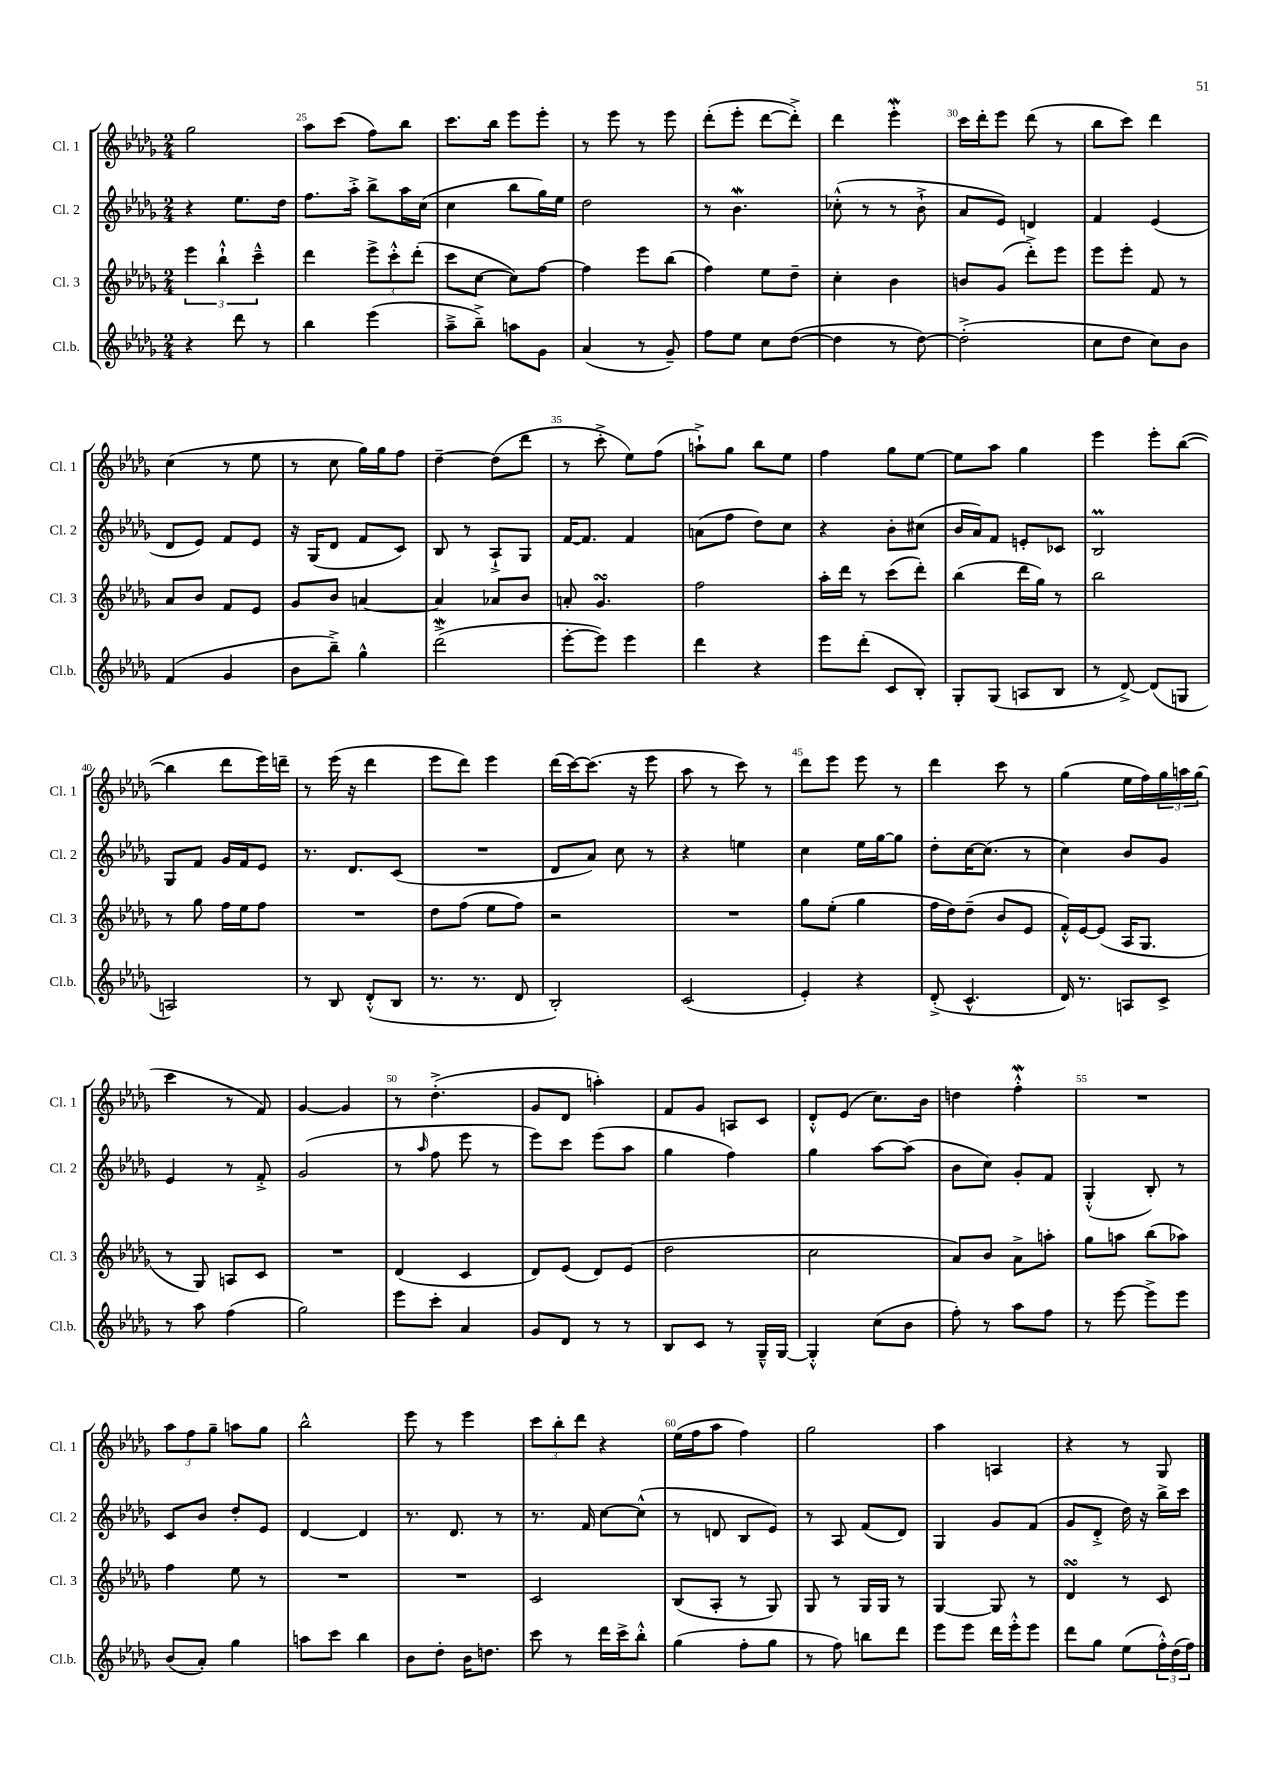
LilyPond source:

<<
\new StaffGroup <<
\new Staff = "s0" \with { instrumentName = "Cl. 1" shortInstrumentName = "Cl. 1" } {
    \clef treble \key des \major \numericTimeSignature \time 2/4
    ges''2 |
    aes''8 c'''8( f''8) bes''8 |
    c'''8. bes''16 ees'''8 ees'''8-. |
    r8 ees'''8 r8 ees'''8 |
    des'''8-.( ees'''8-. des'''8~ des'''8-.->) |
    des'''4 ees'''4-.\mordent |
    c'''16 des'''16-. ees'''8 des'''8( r8 |
    bes''8 c'''8) des'''4 |
    c''4( r8 ees''8 |
    r8 c''8 ges''16) ges''16 f''8 |
    des''4~-- des''8( des'''8 |
    r8 c'''8-.-> ees''8) f''8( |
    a''8-!->) ges''8 bes''8 ees''8 |
    f''4 ges''8 ees''8~ |
    ees''8 aes''8 ges''4 |
    ees'''4 ees'''8-. bes''8~( |
    bes''4 des'''8 ees'''16) d'''16-- |
    r8 ees'''16( r16 des'''4 |
    ees'''8 des'''8) ees'''4 |
    des'''16( c'''16~) c'''8.( r16 ees'''8 |
    aes''8 r8 c'''8) r8 |
    des'''8 ees'''8 ees'''8 r8 |
    des'''4 c'''8 r8 |
    ges''4( ees''16 f''16) \tuplet 3/2 { ges''16 a''16 ges''16( } |
    c'''4 r8 f'8) |
    ges'4~ ges'4 |
    r8 des''4.-.->( |
    ges'8 des'8 a''4-.) |
    f'8 ges'8 a8 c'8 |
    des'8-.-^ ees'8( c''8.) bes'16 |
    d''4 f''4-.-^\mordent |
    R2 |
    \tuplet 3/2 { aes''8 f''8 ges''8-- } a''8 ges''8 |
    bes''2-^ |
    ees'''8 r8 ees'''4 |
    \tuplet 3/2 { c'''8 bes''8-. des'''8 } r4 |
    ees''16( f''16 aes''8 f''4) |
    ges''2 |
    aes''4 a4 |
    r4 r8 ges8 \bar "|." |
}
\new Staff = "s1" \with { instrumentName = "Cl. 2" shortInstrumentName = "Cl. 2" } {
    \clef treble \key des \major \numericTimeSignature \time 2/4
    r4 ees''8. des''16 |
    f''8. aes''16-.-> bes''8-> aes''16 c''16( |
    c''4 bes''8 ges''16) ees''16 |
    des''2 |
    r8 bes'4.\mordent |
    ces''8-.-^( r8 r8 bes'8-!-> |
    aes'8 ees'8) d'4 |
    f'4 ees'4( |
    des'8 ees'8) f'8 ees'8 |
    r16 ges16( des'8 f'8 c'8) |
    bes8 r8 aes8-!-> ges8 |
    f'16~ f'8. f'4 |
    a'8( f''8 des''8) c''8 |
    r4 bes'8-. cis''8( |
    bes'16 aes'16) f'8 e'8-. ces'8 |
    bes2\prall |
    ges8 f'8 ges'16 f'16 ees'8 |
    r8. des'8. c'8( |
    R2 |
    des'8 aes'8) c''8 r8 |
    r4 e''4 |
    c''4 ees''16 ges''16~ ges''8 |
    des''8-. c''16~ c''8.( r8 |
    c''4) bes'8 ges'8 |
    ees'4 r8 f'8-.-> |
    ges'2( |
    r8 \grace { aes''16 } f''8 ees'''8 r8 |
    ees'''8) c'''8 ees'''8( aes''8 |
    ges''4 f''4) |
    ges''4 aes''8~ aes''8( |
    bes'8 c''8) ges'8-. f'8 |
    ges4-.-^( bes8-.) r8 |
    c'8 bes'8 des''8-. ees'8 |
    des'4~ des'4 |
    r8. des'8. r8 |
    r8. f'16 c''8~ c''8-^( |
    r8 d'8 bes8 ees'8) |
    r8 aes8 f'8( des'8) |
    ges4 ges'8 f'8( |
    ges'8 des'8-.-> des''16) r16 bes''16-> c'''16 \bar "|." |
}
\new Staff = "s2" \with { instrumentName = "Cl. 3" shortInstrumentName = "Cl. 3" } {
    \clef treble \key des \major \numericTimeSignature \time 2/4
    \tuplet 3/2 { ees'''4 bes''4-!-^ c'''4---^ } |
    des'''4 \tuplet 3/2 { ees'''8-> c'''8-.-^ des'''8-.( } |
    c'''8 c''8~ c''8) f''8~ |
    f''4 ees'''8 bes''8( |
    f''4) ees''8 des''8-- |
    c''4-. bes'4 |
    b'8 ges'8( des'''8-.->) ees'''8 |
    ees'''8 ees'''8-. f'8 r8 |
    aes'8 bes'8 f'8 ees'8 |
    ges'8 bes'8 a'4~ |
    a'4 aes'8 bes'8 |
    a'8-. ges'4.\turn |
    f''2 |
    aes''16-. des'''16 r8 c'''8( des'''8-.) |
    bes''4( des'''16 ges''16) r8 |
    bes''2 |
    r8 ges''8 f''16 ees''16 f''8 |
    R2 |
    des''8 f''8( ees''8 f''8) |
    r2 |
    R2 |
    ges''8 ees''8-.( ges''4 |
    f''16 des''16) des''8--( bes'8 ees'8 |
    f'16-.-^) ees'16~ ees'8( aes16 ges8. |
    r8 ges8) a8 c'8 |
    R2 |
    des'4( c'4 |
    des'8) ees'8( des'8) ees'8( |
    des''2 |
    c''2 |
    aes'8) bes'8 aes'8-> a''8-. |
    ges''8 a''8 bes''8( aes''8) |
    f''4 ees''8 r8 |
    R2 |
    R2 |
    c'2 |
    bes8( aes8-. r8 ges8) |
    ges8 r8 ges16 ges16 r8 |
    ges4~ ges8 r8 |
    des'4\turn r8 c'8 \bar "|." |
}
\new Staff = "s3" \with { instrumentName = "Cl.b." shortInstrumentName = "Cl.b." } {
    \clef treble \key des \major \numericTimeSignature \time 2/4
    r4 des'''8 r8 |
    bes''4 ees'''4( |
    aes''8---> bes''8--->) a''8 ges'8 |
    aes'4( r8 ges'8--) |
    f''8 ees''8 c''8 des''8~( |
    des''4 r8 des''8~) |
    des''2-.->( |
    c''8 des''8 c''8) bes'8 |
    f'4( ges'4 |
    bes'8 bes''8--->) ges''4-^ |
    des'''2->\mordent( |
    ees'''8~-. ees'''8) ees'''4 |
    des'''4 r4 |
    ees'''8 des'''8-.( c'8 bes8-.) |
    ges8-. ges8( a8 bes8 |
    r8 des'8~->) des'8( g8 |
    a2) |
    r8 bes8 des'8-.-^( bes8 |
    r8. r8. des'8 |
    bes2-.) |
    c'2( |
    ees'4-.) r4 |
    des'8-.->( c'4.-^ |
    des'16) r8. a8 c'8-> |
    r8 aes''8 f''4( |
    ges''2) |
    ees'''8 c'''8-. aes'4 |
    ges'8 des'8 r8 r8 |
    bes8 c'8 r8 ges16---^ ges16~ |
    ges4-.-^ c''8( bes'8 |
    f''8-.) r8 aes''8 f''8 |
    r8 ees'''8~ ees'''8-> ees'''8 |
    bes'8( aes'8-.) ges''4 |
    a''8 c'''8 bes''4 |
    bes'8 des''8-. bes'16 d''8. |
    c'''8 r8 des'''16 c'''16-> bes''8-.-^ |
    ges''4( f''8-. ges''8 |
    r8 f''8) b''8 des'''8 |
    ees'''8 ees'''8 des'''16 ees'''16-.-^ ees'''8 |
    des'''8 ges''8 ees''8( \tuplet 3/2 { f''16-.-^) des''16( f''16) } \bar "|." |
}
>>
>>
\layout { \context { \Score currentBarNumber = #24 \override BarNumber.break-visibility = ##(#f #t #t) barNumberVisibility = #(every-nth-bar-number-visible 5) } }
